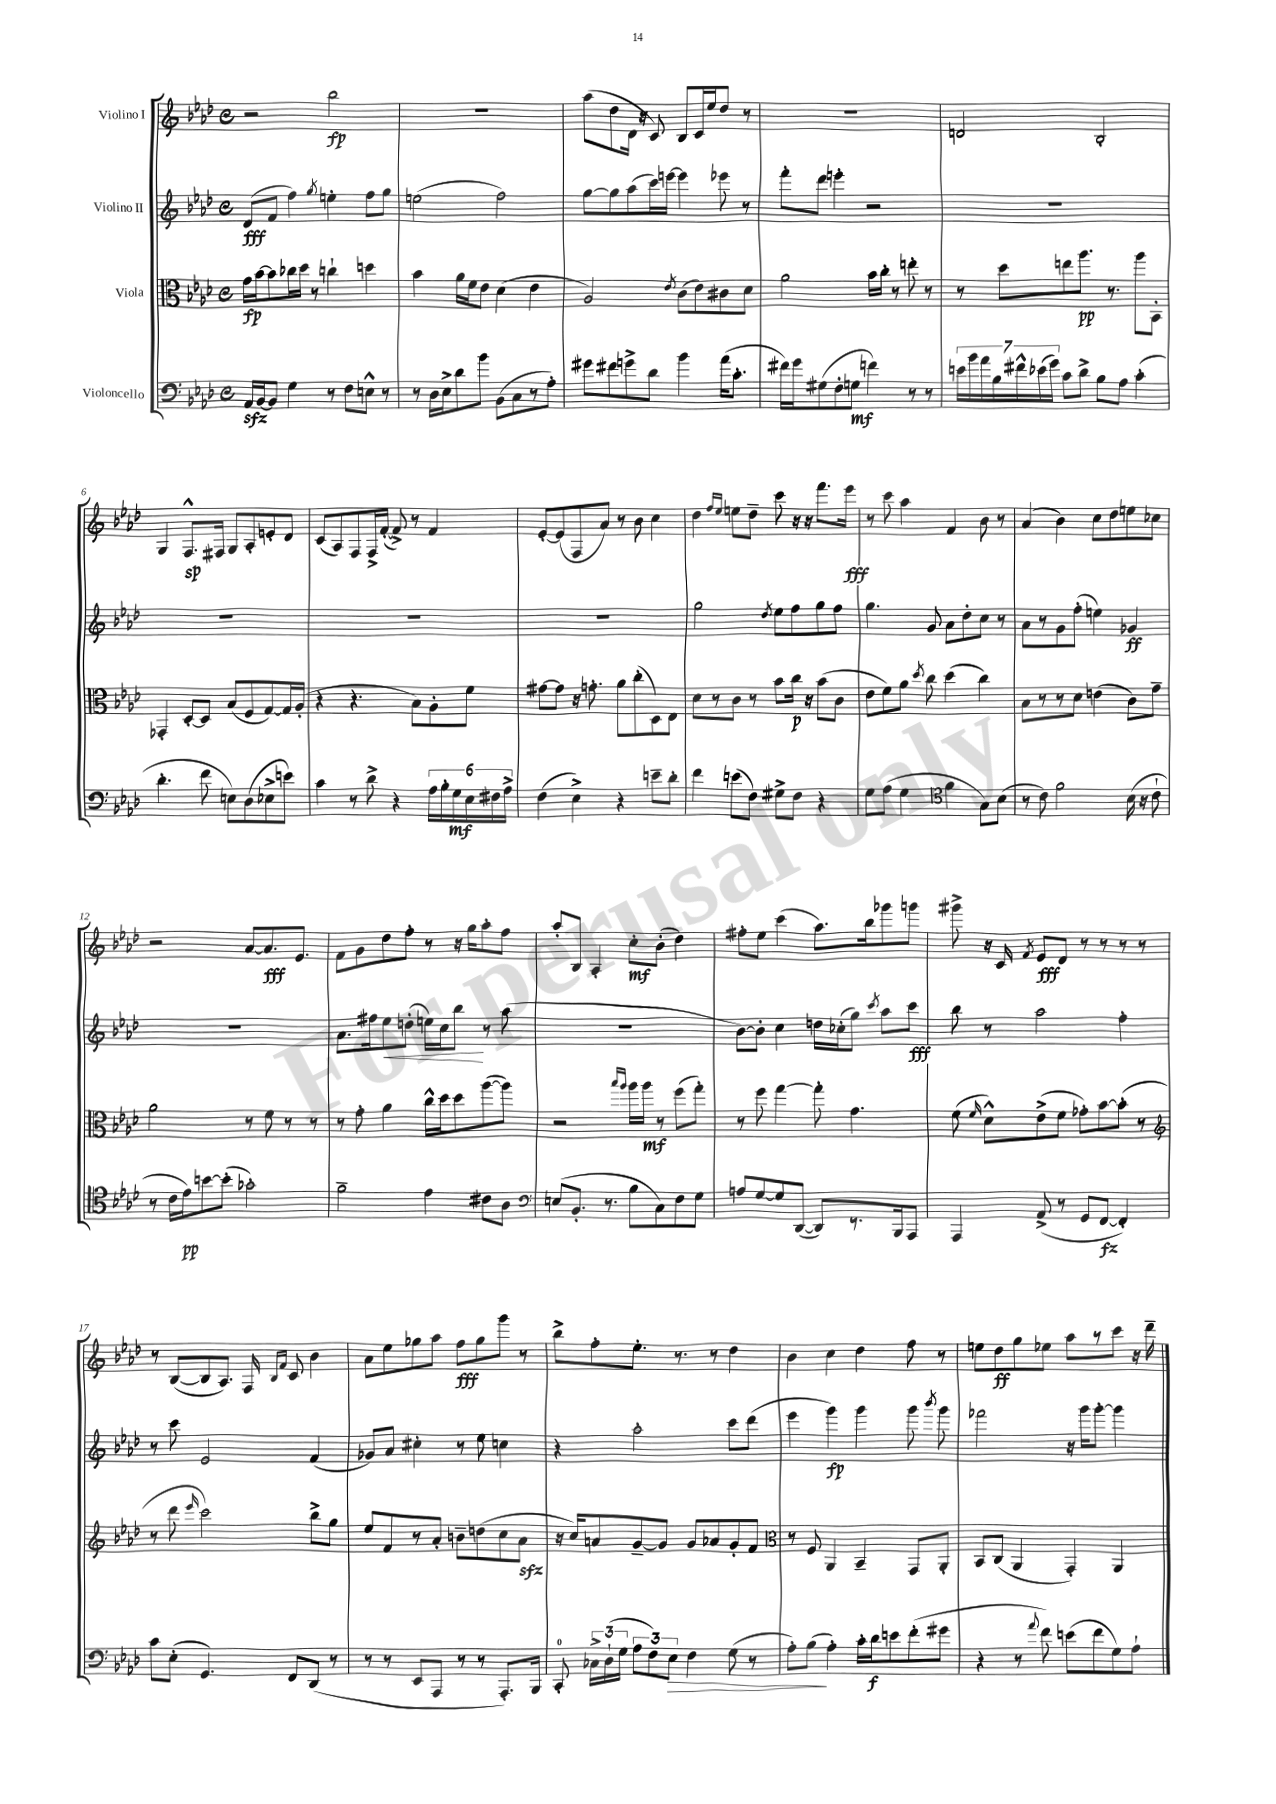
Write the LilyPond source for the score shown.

<<
\new StaffGroup <<
\new Staff = "s0" \with { instrumentName = "Violino I" } {
    \clef treble \key aes \major \defaultTimeSignature \time 4/4
    \autoBeamOff r2 bes''2\fp |
    R1 |
    aes''8[( des''8 des'16] r16 c'8) bes8[ c'16 ees''16 des''8] r8 |
    R1 |
    d'2 bes2-. |
    g4 f8.[-^\sp fis16] g8[ aes8-. e'8-. des'8] |
    c'8[( aes8) f8 f16-> f'16]~-.( f'8->) r8 f'4 |
    ees'8[~-. ees'8( f8 aes'8]) r8 bes'8 c''4 |
    des''4 \grace { f''16[ ees''16] } e''8[ des''8]-- c'''8 r16 r16 f'''8.[ ees'''16]\fff |
    r8 c'''8 aes''4 f'4 bes'8 r8 |
    aes'4( bes'4) c''8[ des''8 e''8 ces''8] |
    r2 aes'8[~ aes'8.\fff ees'8.] |
    f'8[ g'8 des''8 f''8]-. r8 r16 g''16[ aes''8-. f''8] |
    aes''8[-. bes8] aes4-. c''8[-.\mf bes'8]-.( des''4) |
    fis''8[-. ees''8] c'''4( aes''8.[) bes''16 ges'''8 g'''8] |
    gis'''8-> r16 c'16 \acciaccatura { f'8 } ees'8[\fff des'8] r8 r8 r8 r8 |
    r8 bes8[~( bes8 aes8.]) f16 \grace { bes16[ f'16] } c'8 bes'4 |
    aes'8[ ees''8 ges''8 aes''8] f''8[\fff ges''8 g'''8] r8 |
    bes''8[-> f''8-. ees''8.]-. r8. r8 des''4 |
    bes'4 c''4 des''4 f''8 r8 |
    e''8[ des''8\ff g''8 ees''8] aes''8[ r8 c'''8] r16 des'''16-- \bar "|." |
}
\new Staff = "s1" \with { instrumentName = "Violino II" } {
    \clef treble \key aes \major \defaultTimeSignature \time 4/4
    \autoBeamOff des'8[\fff( f'8] f''4) \acciaccatura { g''8 } e''4-. f''8[ g''8] |
    e''2( f''2) |
    g''8[~ g''8 aes''8( c'''16) e'''16]~ e'''4 ees'''8 r8 |
    f'''8[-. des'''8] e'''4-. r2 |
    R1 |
    R1 |
    R1 |
    R1 |
    g''2 \acciaccatura { des''8 } ees''8[ f''8 g''8 f''8] |
    g''4. g'8 aes'8[ des''8-. c''8] r8 |
    aes'8[ r8 g'8 f''8]-.( e''4) ges'4\ff |
    R1 |
    aes'8.[ fis''16 ees''8\< d''8]-.( e''16[) c''16 bes''8]\! r8 aes''8( |
    R1 |
    bes'8[~) bes'8]-. c''4 d''16[ ces''16-.( g''8]) \acciaccatura { c'''8 } aes''8[ c'''8]\fff |
    bes''8 r8 aes''2 f''4-. |
    r8 c'''8 ees'2 f'4( |
    ges'8[) aes'8] cis''4-. r8 ees''8 c''4 |
    r4 aes''2-. c'''8[ des'''8]( |
    ees'''4 g'''4\fp) g'''4 g'''8 \acciaccatura { bes'''8 } g'''8 |
    fes'''2 r16 g'''16[ g'''8]~-. g'''4 \bar "|." |
}
\new Staff = "s2" \with { instrumentName = "Viola" } {
    \clef alto \key aes \major \defaultTimeSignature \time 4/4
    \autoBeamOff g'16[\fp bes'16~ bes'8 ces''16 des''16] r8 c''4-! d''4 |
    bes'4 aes'16[ f'16 ees'8] des'4( ees'4 |
    aes2) \acciaccatura { ees'8 } c'8[( ees'8) cis'8 des'8] |
    aes'2 bes'16[ c''16]-. r8 e''8-. r8 |
    r8 des''8[ e''8 aes''8.]\pp r8. aes''8[ bes,8]-. |
    ges,4-. des8[~-. des8] bes8[( f8 g8~) g16 aes16]-.( |
    r4 r4. bes8[) aes8-. f'8] |
    gis'8[~ gis'8] r16 g'8.-. aes'8[ c''8-.( des8) ees8] |
    des'8[ r8 c'8] r8 bes'8[ c''16]\p r16 bes'8[( c'8] |
    ees'8[ f'8) aes'8] \acciaccatura { des''8 } c''8 des''4( c''4) |
    bes8[ r8 r8 des'8] e'4( c'8[) g'8]-- |
    aes'2 r8 f'8 r8 r8 |
    r8 g'8-. aes'4 c''16[-^ des''16 des''8 aes''8~( aes''8]) |
    r2 \grace { bes''16[ aes''16] } aes''16[ aes''16]\mf r8 f''8[( g''8]-.) |
    r8 f''8 g''4~ g''8-. g'4. |
    f'8( \grace { f'16 } des'8[-^) ees'8->( f'8] ges'8[-.) bes'8~ bes'8]-.( r8 |
    \clef treble r8 des'''8 \grace { ees'''16 } c'''2) bes''8[-> g''8] |
    ees''8[ f'8 r8 aes'8]-. b'8[-- d''8( c''8 aes'8]\sfz |
    r16 c''16[) a'8 g'8~-- g'8] g'8[ aes'8 g'8-. f'8] |
    \clef alto r8 f8 aes,4 bes,4-- g,8[ aes,8]-. |
    bes,8[ c8]( aes,4 g,4-.) aes,4 \bar "|." |
}
\new Staff = "s3" \with { instrumentName = "Violoncello" } {
    \clef bass \key aes \major \defaultTimeSignature \time 4/4
    \autoBeamOff aes,16[\sfz bes,16~ bes,8] g4 r8 f8[ e8]-^ r8 |
    r8 des16[ ees16-> des'8 bes'8] bes,8[( c8 r8 aes8]-.) |
    gis'8[ fis'8 g'8-> des'8] bes'4 aes'16[( c'8.]-. |
    fis'16[) g'16 gis8( f8-. g8]\mf f'4) r8 r8 |
    \tuplet 7/4 { e'16[ bes'16 aes'16 bes16 fis'16-^ ees'16( g'16]) } c'8[ des'8]-> bes8[ aes8] c'4-.( |
    des'4.-. f'8 e8[) des8( ees8-> e'8]) |
    c'4 r8 des'8-> r4 \tuplet 6/4 { aes16[ bes16-. g16\mf ees16 fis16 aes16]-> } |
    f4( ees4->) r4 e'8[-- des'8]-. |
    f'4 e'8[( f8]) gis8[-> f8] r4 |
    g8[ aes8]( g4 \clef tenor f'4 g8[) bes8]( |
    r8 c'8) f'2 bes16( r16 c'8-! |
    r8 c'16[ ees'16\pp) b'8~ b'8]-.( ges'2-.) |
    f'2-- ees'4 cis'8[ aes8] |
    \clef bass e8[( bes,8.]-. r8. bes8[ c8) f8 g8] |
    a8[ g8~ g8 des,8]~( des,8[) r8. bes,,16 aes,,8] |
    aes,,4 aes,8->( r8 g,8[ f,8]~\fz f,4-.) |
    c'8[ ees8]-.( g,4.) f,8[ des,8]( r8 |
    r8 r8 ees,8[ aes,,8] r8 r8 aes,,8.[-.) bes,,16] |
    c,8-0-. \tuplet 3/2 { ces16[-> des16-!( g16] } \tuplet 3/2 { aes8[ f8) ees8]\> } f4 g8( r8 |
    aes8[-.) bes8]\!( aes4-.) c'16[-. des'16\f e'8 f'8-.( gis'8] |
    r4 r8 \appoggiatura { aes'8 } f'8) e'8[( f'8 g8) aes8]-! \bar "|." |
}
>>
>>
